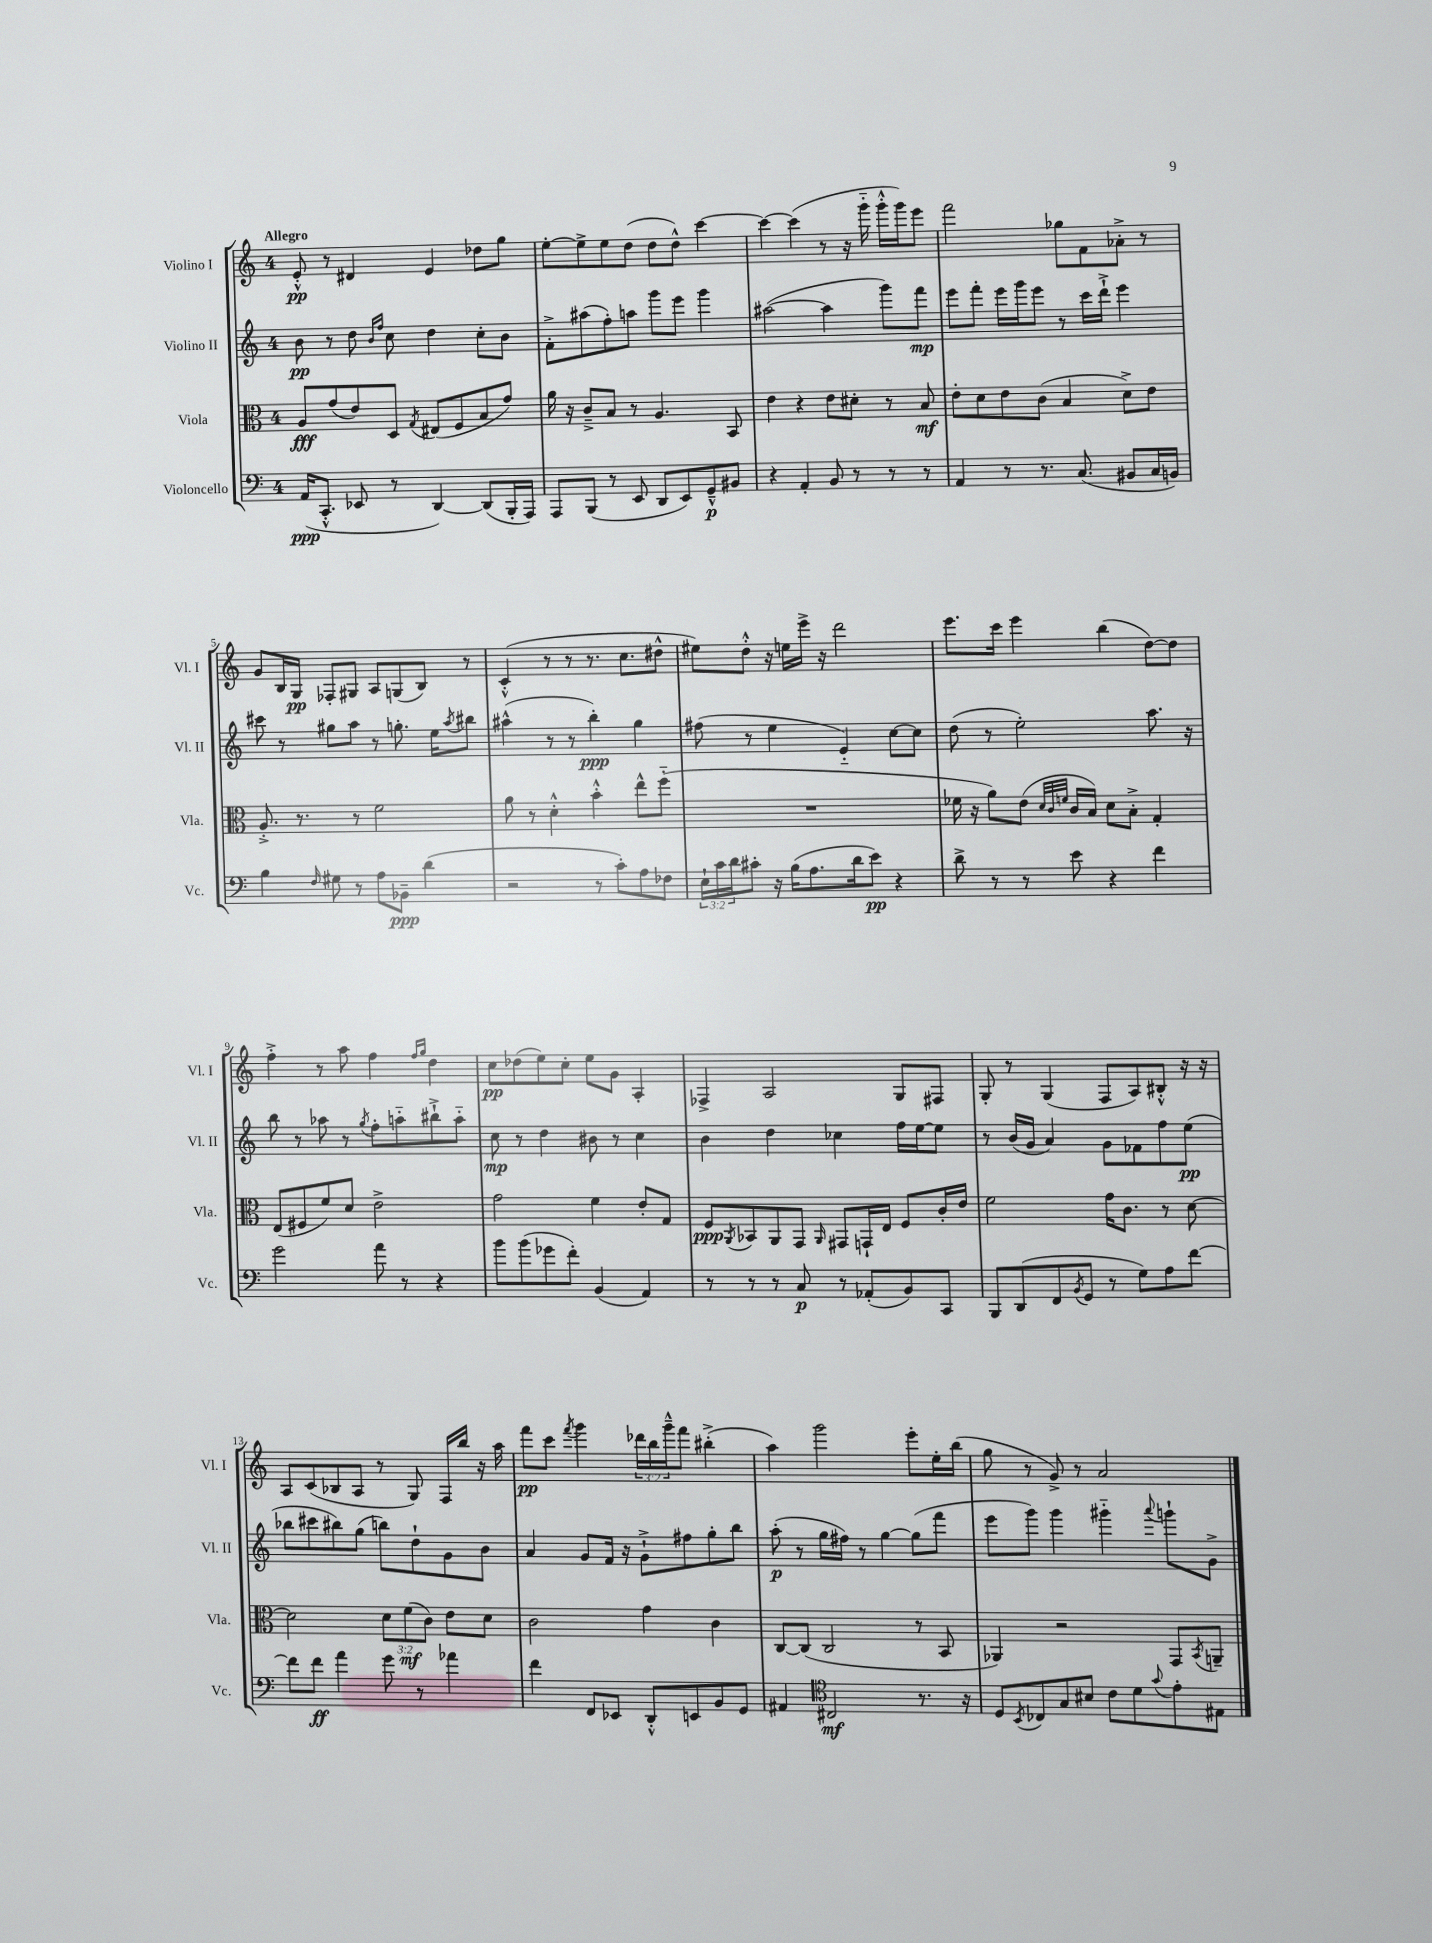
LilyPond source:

<<
\new StaffGroup <<
\new Staff = "s0" \with { instrumentName = "Violino I" shortInstrumentName = "Vl. I" } {
    \clef treble \key c \major \once \override Staff.TimeSignature.style = #'single-digit \time 4/4 \override Staff.TupletNumber.text = #tuplet-number::calc-fraction-text \tempo "Allegro"
    e'8-.-^\pp r8 dis'4 e'4 des''8 g''8 |
    e''8~-. e''8-> e''8 d''8( d''8 d''8-^) c'''4~ |
    c'''4~ c'''4( r8 r16 g'''16-_ g'''16-.-^ g'''16) e'''8 |
    f'''2 ges''8 f'8 aes'8-.-> r8 |
    g'8 b16 g16\pp fes8-. gis8 a8 g8( b8) r8 |
    c'4-.-^( r8 r8 r8. c''8. dis''8-^ |
    eis''8) d''8-.-^ r16 e''16 e'''16-> r16 d'''2 |
    e'''8. c'''16 e'''4 b''4( d''8~) d''8 |
    f''4-.-> r8 a''8 f''4 \grace { f''16 g''16 } d''4 |
    c''8\pp des''8( e''8) c''8-. e''8 g'8 a4-. |
    fes4-> a2 g8 fis8 |
    g8-. r8 g4( f8 a8) bis8-.-^ r16 r16 |
    a8 c'8( bes8 a8 r8 g8) f16 b''16 r16 a''16 |
    f'''8\pp c'''8 \acciaccatura { f'''8 } g'''4 \tuplet 3/2 { des'''16 b''16 g'''16---^ } f'''8 bis''4-.->( |
    a''4) g'''2 e'''8-. e''16-. b''16( |
    g''8 r8 g'8->) r8 a'2 \bar "|." |
}
\new Staff = "s1" \with { instrumentName = "Violino II" shortInstrumentName = "Vl. II" } {
    \clef treble \key c \major \once \override Staff.TimeSignature.style = #'single-digit \time 4/4
    b'8\pp r8 d''8 \grace { b'16 f''16 } c''8 d''4 c''8-. b'8 |
    f'8-.-> ais''8( f''8-.) a''8 g'''8 e'''8 g'''4 |
    ais''2~( ais''4 g'''8) f'''8\mp |
    e'''8 f'''8-. e'''16 g'''16 e'''8 r8 c'''16 d'''16-!-> e'''4 |
    cis'''8 r8 gis''8 a''8 r8 g''8.-. e''16 \acciaccatura { a''8 } bis''8 |
    ais''4-^( r8 r8 b''4-.\ppp) g''4 |
    fis''8( r8 e''4 e'4-_) c''8~ c''8 |
    d''8( r8 e''2-.) a''8. r16 |
    b''8 r8 aes''8 r8 \acciaccatura { g''8 } f''8-. a''8-_ bis''8-!-> a''8-_ |
    c''8\mp r8 d''4 bis'8 r8 c''4 |
    b'4 d''4 ces''4 f''16 e''16~ e''8 |
    r8 b'16( g'16 a'4) g'8 fes'8 f''8 e''8\pp( |
    bes''8 cis'''8 bis''8) g''8( b''8) d''8-! g'8 b'8 |
    a'4 g'8 f'16 r16 g'8-!-> fis''8 g''8-. b''8 |
    a''8-.\p( r8 g''16 fis''16) r8 g''4~ g''8( f'''8 |
    e'''8 g'''8) g'''4 gis'''4-_ \appoggiatura { a'''8 } g'''8-! g'8-> \bar "|." |
}
\new Staff = "s2" \with { instrumentName = "Viola" shortInstrumentName = "Vla." } {
    \clef alto \key c \major \once \override Staff.TimeSignature.style = #'single-digit \time 4/4 \override Staff.TupletNumber.text = #tuplet-number::calc-fraction-text
    a8\fff g'8( e'8) d8 \acciaccatura { g8 } eis8( f8 b8 g'8) |
    a'16 r16 c'8---> b8 r8 a4. b,8 |
    e'4 r4 e'8 dis'8-. r8 b8\mf |
    e'8-. d'8 e'8 c'8( b4 d'8->) e'8 |
    a8.-.-> r8. r8 f'2 |
    a'8 r8 d'4-.-^ b'4-.-^ e''8-^ f''8-_( |
    R1 |
    fes'16 r16 a'8) e'8( \grace { d'32 c'32 f'32 } c'16 b16) d'8 b8-.-> g4-. |
    e8( fis8 f'8) d'8 e'2-> |
    g'2 f'4 e'8-. g8 |
    f8\ppp \acciaccatura { a,8 } bes,8 a,8 g,8 \grace { a,16 } gis,8 g,16-! e16 f8 c'16-. e'16 |
    f'2 g'16 c'8. r8 d'8~ |
    d'2 \tuplet 3/2 { d'8 f'8\mf( c'8) } e'8 d'8 |
    c'2 g'4 c'4 |
    c8~ c8( c2 r8 b,8 |
    aes,4) r2 g,8 \acciaccatura { b,8 } a,8-- \bar "|." |
}
\new Staff = "s3" \with { instrumentName = "Violoncello" shortInstrumentName = "Vc." } {
    \clef bass \key c \major \once \override Staff.TimeSignature.style = #'single-digit \time 4/4 \override Staff.TupletNumber.text = #tuplet-number::calc-fraction-text
    a,16\ppp( c,8.-.-^ ees,8 r8 d,4~) d,8( b,,16-. a,,16) |
    a,,8 b,,8( r8 e,8 d,8 e,8) g,8---^\p bis,8 |
    r4 a,4-. b,8 r8 r8 r8 |
    a,4 r8 r8. c8.( bis,8 c16 b,16) |
    b4 \grace { f16 } gis8 r8 a8 bes,8--\ppp d'4( |
    r2 r8 c'8-.) a8 fes8 |
    \tuplet 3/2 { e16-! c'16 d'16 } cis'8-. r16 b16( a8. d'16 e'8\pp) r4 |
    d'8-> r8 r8 e'8 r4 f'4 |
    g'2 a'8 r8 r4 |
    b'8 b'8( ges'8 f'8-.) b,4( a,4) |
    r8 r8 r8 c8\p r8 aes,8-.( b,8) c,8 |
    b,,8 d,8( f,8 \acciaccatura { b,8 } g,8 r8 g8) a8 f'8~ |
    f'8 f'8\ff a'4 g'8 r8 aes'4 |
    f'4 f,8 ees,8 d,8-.-^ e,8 b,8 g,8 |
    ais,4 \clef tenor cis2\mf r8. r16 |
    d8 \acciaccatura { b,8 } ces8 g8 bis8 c'8 d'8 \appoggiatura { g'8 } e'8-. eis8 \bar "|." |
}
>>
>>
